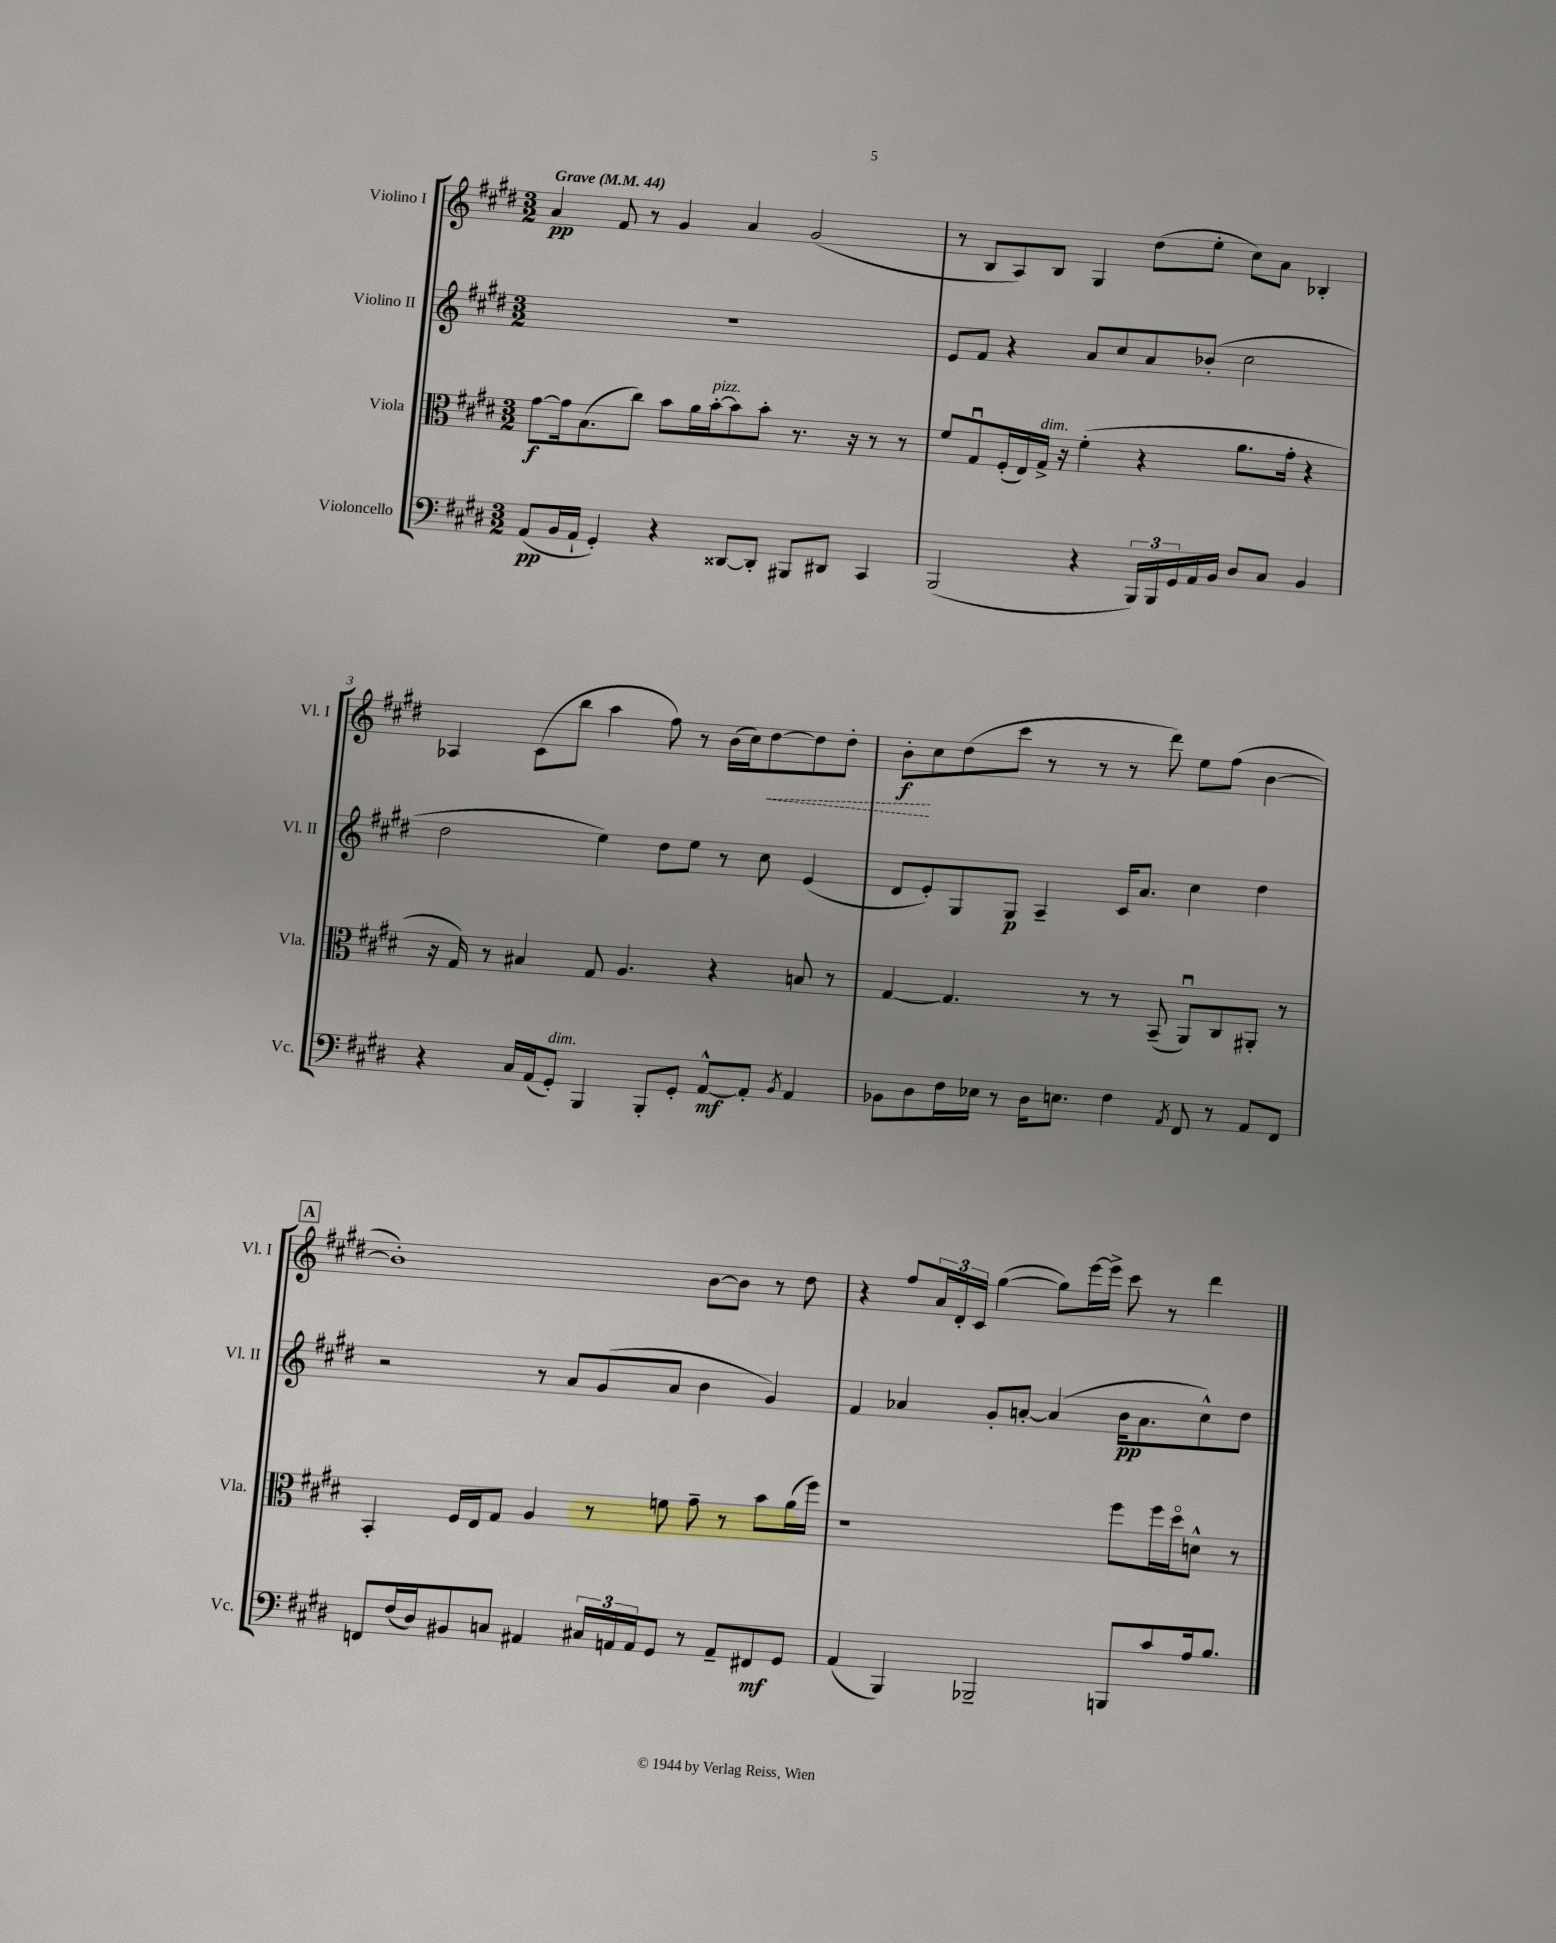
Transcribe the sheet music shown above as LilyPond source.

<<
\new StaffGroup <<
\new Staff = "s0" \with { instrumentName = "Violino I" shortInstrumentName = "Vl. I" } {
    \clef treble \key e \major \numericTimeSignature \time 3/2 \tempo "Grave" 4 = 44
    a'4\pp fis'8 r8 gis'4 a'4 gis'2( |
    r8 b8 a8) b8 gis4 dis''8( e''8-. cis''8) a'8 bes4-. |
    aes4 cis'8( b''8 a''4 fis''8) r8 b'16( cis''16) \once \override Hairpin.style = #'dashed-line dis''8~\< dis''8 dis''8-. |
    b'8-.\f\! cis''8 dis''8( cis'''8 r8 r8 r8 dis'''8) e''8 fis''8( b'4~ |
    \mark \markup { \box "A" } b'1-.) b'8~ b'8 r8 dis''8 |
    r4 fis''8 \tuplet 3/2 { a'16 dis'16-. cis'16 } gis''4~( gis''8) e'''16~ e'''16-> cis'''8 r8 dis'''4 \bar "|." |
}
\new Staff = "s1" \with { instrumentName = "Violino II" shortInstrumentName = "Vl. II" } {
    \clef treble \key e \major \numericTimeSignature \time 3/2
    R1. |
    e'8 fis'8 r4 a'8 cis''8 a'8 bes'8-.( cis''2 |
    dis''2 e''4) dis''8 e''8 r8 cis''8 e'4( |
    dis'8 e'8-.) gis8 gis8\p a4-- cis'16 a'8. cis''4 dis''4 |
    \mark \markup { \box "A" } r2 r8 a'8 gis'8( a'8 b'4 gis'4) |
    fis'4 aes'4 gis'8-. a'8~-. a'4( b'16\pp a'8. cis''8-^) dis''8 \bar "|." |
}
\new Staff = "s2" \with { instrumentName = "Viola" shortInstrumentName = "Vla." } {
    \clef alto \key e \major \numericTimeSignature \time 3/2
    gis'8~\f gis'16 b8.( cis''8) b'8 a'16 b'16~-.^\markup { \italic "pizz." } b'8 b'8-. r8. r16 r8 r8 |
    fis'8 gis8\downbow fis16-.( e16) gis16->^\markup { \italic "dim." } r16 fis'4-.( r4 a'8. gis'16-. r4 |
    r16 gis16) r8 bis4 gis8 a4. r4 b8 r8 |
    gis4~ gis4. r8 r8 b,8--( a,8\downbow) cis8 ais,8-. r8 |
    \mark \markup { \box "A" } b,4-. fis16 e16 gis8 a4 r8 f'8 gis'8-- r8 b'8 a'16( fis''16) |
    r1 fis''8 fis''16 dis''16\flageolet d'8-^ r8 \bar "|." |
}
\new Staff = "s3" \with { instrumentName = "Violoncello" shortInstrumentName = "Vc." } {
    \clef bass \key e \major \numericTimeSignature \time 3/2
    a,8\pp( b,16 a,16-! gis,4-.) r4 disis,8~ disis,8-. bis,,8 dis,8 cis,4 |
    b,,2( r4 \tuplet 3/2 { b,,16) b,,16 gis,16 } a,16 b,16 dis8 cis8 b,4 |
    r4 cis16 a,16( gis,8-.^\markup { \italic "dim." }) b,,4 b,,8-. gis,8-. a,8~-^\mf a,8-. \acciaccatura { b,8 } a,4 |
    bes,8 dis8 fis16 ees16 r8 dis16 e8. fis4 \acciaccatura { a,8 } fis,8 r8 a,8 fis,8 |
    \mark \markup { \box "A" } f,8 fis16( dis16) bis,8 c8 ais,4 \tuplet 3/2 { cis16 a,16 a,16 } gis,8 r8 a,8-- fis,8\mf gis,8 |
    a,4( b,,4) bes,,2-- b,,8 cis'8 a16 b8. \bar "|." |
}
>>
>>
